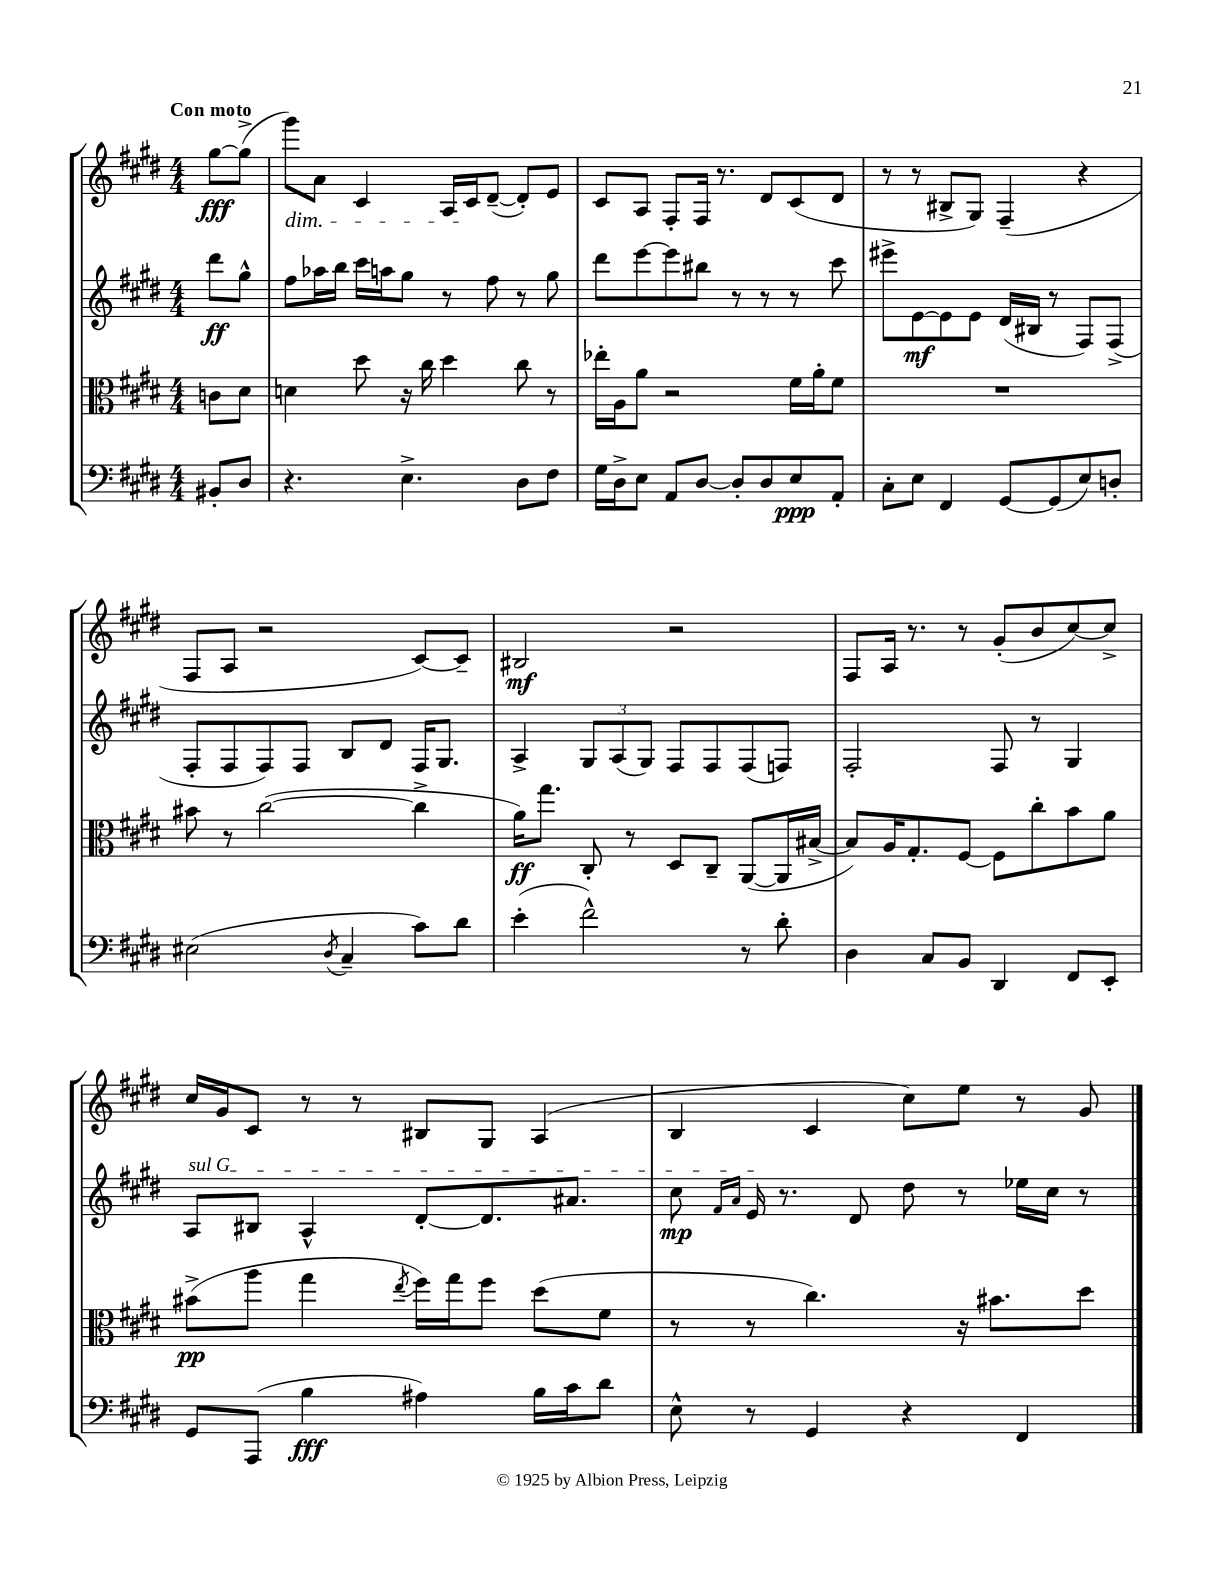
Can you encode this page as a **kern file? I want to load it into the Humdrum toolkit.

**kern	**kern	**kern	**kern
*staff4	*staff3	*staff2	*staff1
*clefF4	*clefC3	*clefG2	*clefG2
*k[f#c#g#d#]	*k[f#c#g#d#]	*k[f#c#g#d#]	*k[f#c#g#d#]
*M4/4	*M4/4	*M4/4	*M4/4
8BB#'	8c	8ddd#	[8gg#
8D#	8d#	8gg#^^	(8gg#^]
=	=	=	=
4.r	4d	8ff#	8ggg#)
.	.	16aa-	8a
.	.	16bb	.
.	8dd#	16ccc#	4c#
.	.	16aa	.
4.E^	16r	8gg#	.
.	16cc#	.	.
.	4dd#	8r	16A
.	.	.	16c#
.	.	8ff#	([8d#~
8D#	8cc#	8r	8d#'])
8F#	8r	8gg#	8e
=	=	=	=
16G#	16ee-'	8ddd#	8c#
16D#^	16A	.	.
8E	8a	[8eee	8A
8AA	2r	8eee]	8F#'
[8D#	.	8bb#	16F#
.	.	.	8.r
8D#']	.	8r	.
8D#	.	8r	8d#
8E	16f#	8r	(8c#
.	16a'	.	.
8AA'	8f#	8ccc#	8d#
=	=	=	=
8C#'	1r	8eee#^	8r
8E	.	[8e	8r
4FF#	.	8e]	8B#^
.	.	8e	8G#)
[8GG#	.	(16d#	(4F#~
.	.	16B#	.
(8GG#]	.	8r	.
8E)	.	8F#)	4r
8D'	.	(8F#^	.
=	=	=	=
(2E#	8b#	8F#'	8F#
.	8r	8F#	8A
.	([2cc#	8F#)	2r
.	.	8F#	.
8qD#	.	.	.
4C#~	.	8B	.
.	.	8d#	.
8c#)	4cc#^]	16F#	[8c#)
.	.	8.G#	.
8d#	.	.	8c#~]
=	=	=	=
(4e'	16a)	4A^	2B#
.	8.gg#	.	.
2f#^^)	8C#'	12G#	.
.	.	(12A	.
.	8r	.	.
.	.	12G#)	.
.	8D#	8F#	2r
.	8C#~	8F#	.
8r	([8AA	(8F#	.
8d#'	16AA]	8F)	.
.	[16B#^	.	.
=	=	=	=
4D#	8B#])	2F#'	8F#
.	16A	.	16A
.	8.G#'	.	8.r
8C#	.	.	.
8BB	[8F#	.	8r
4DD#	8F#]	8F#	(8g#'
.	8cc#'	8r	8b
8FF#	8b	4G#	[8cc#)
8EE'	8a	.	8cc#^]
=	=	=	=
8GG#	(8b#^	8A	16cc#
.	.	.	16g#
(8AAA	8aa	8B#	8c#
4B	4gg#	4A^^	8r
.	.	.	8r
.	8qee	.	.
4A#)	16ff#)	[8d#'	8B#
.	16gg#	.	.
.	8ff#	8.d#]	8G#
16B	(8dd#	.	(4A
16c#	.	8.a#	.
8d#	8f#	.	.
=	=	=	=
8E^^	8r	8cc#	4B
.	.	16qqf#	.
.	.	16qqa	.
8r	8r	16e	.
.	.	8.r	.
4GG#	4.cc#)	.	4c#
.	.	8d#	.
4r	.	8dd#	8cc#)
.	16r	8r	8ee
.	8.b#	.	.
4FF#	.	16ee-	8r
.	.	16cc#	.
.	8dd#	8r	8g#
==	==	==	==
*-	*-	*-	*-
